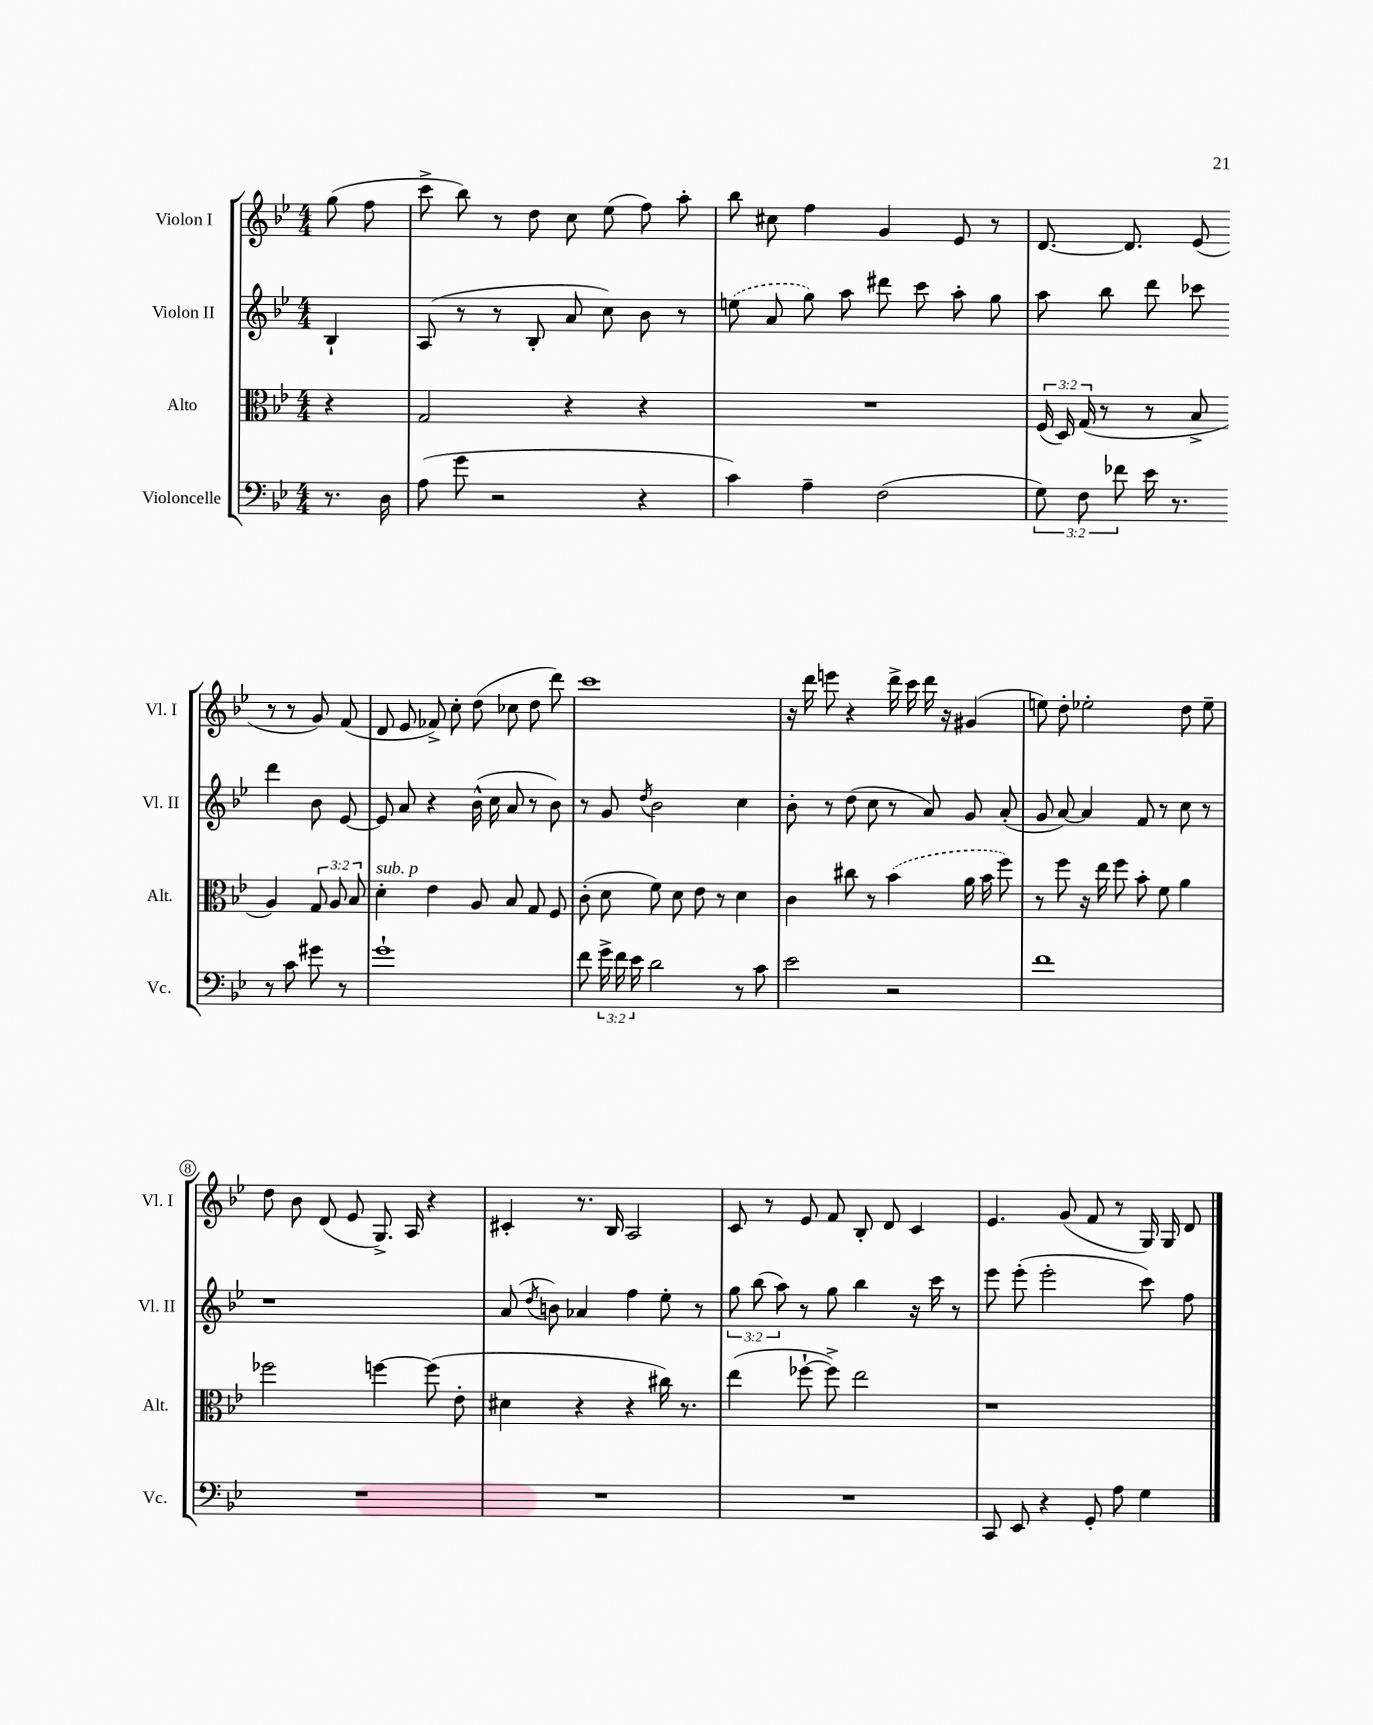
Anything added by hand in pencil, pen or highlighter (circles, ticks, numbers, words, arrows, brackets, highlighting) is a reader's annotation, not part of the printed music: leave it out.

**kern	**kern	**kern	**kern
*staff4	*staff3	*staff2	*staff1
*clefF4	*clefC3	*clefG2	*clefG2
*k[b-e-]	*k[b-e-]	*k[b-e-]	*k[b-e-]
*M4/4	*M4/4	*M4/4	*M4/4
8.r	4r	4B-`	(8gg
.	.	.	8ff
16D	.	.	.
=	=	=	=
(8A	2G	(8A	8ccc^
8g	.	8r	8bb-)
2r	.	8r	8r
.	.	8B-'	8dd
.	4r	8a	8cc
.	.	8cc)	(8ee-
4r	4r	8b-	8ff)
.	.	8r	8aa'
=	=	=	=
4c)	1r	(8ee	8bb-
.	.	8a	8cc#
4A~	.	8gg)	4ff
.	.	8aa	.
(2F	.	8ddd#	4g
.	.	8ccc	.
.	.	8aa'	8e-
.	.	8gg	8r
=	=	=	=
12G)	(24F	8aa	[8.d
.	24D)	.	.
12F	(24G	.	.
.	8r	8bb-	.
12f-	.	.	.
.	.	.	8.d]
16e-	8r	8ddd	.
8.r	.	.	.
.	8B-^	8ccc-	(8e-
8r	4A)	4ddd	8r
8c	.	.	8r
8g#	12G	8b-	8g)
.	12A	.	.
8r	.	[8e-	(8f
.	12B-	.	.
=	=	=	=
1g`	4d'	8e-]	8d
.	.	8a	8e-
.	4e-	4r	8f-^)
.	.	.	8cc'
.	8A	(16b-^^	(8dd
.	.	16cc	.
.	8B-	8a	8cc-
.	8G	8r	8dd
.	8F	8b-)	8ddd)
=	=	=	=
8f	(8c'	8r	1ccc
24g^	8d	8g	.
24f	.	.	.
24e-	.	.	.
.	.	8qdd	.
2d	8f)	2b-	.
.	8d	.	.
.	8e-	.	.
.	8r	.	.
8r	4d	4cc	.
8c	.	.	.
=	=	=	=
2e-	4c	8b-'	16r
.	.	.	16ddd
.	.	8r	8eee
.	8cc#	(8dd	4r
.	8r	8cc	.
2r	(4b-	8r	16ddd^
.	.	.	16ccc
.	.	8a)	16ddd
.	.	.	16r
.	16a	8g	(4g#
.	16b-	.	.
.	8ff)	(8a'	.
=	=	=	=
1f	8r	8g	8ee)
.	8ff	[8a)	8dd'
.	16r	4a]	2ee-'
.	16ee-	.	.
.	8ff	.	.
.	8b-'	8f	.
.	8f	8r	.
.	4a	8cc	8dd
.	.	8r	8ee-~
=	=	=	=
1r	2ff-	1r	8dd
.	.	.	8b-
.	.	.	(8d
.	.	.	8e-
.	[4ff	.	8.G^)
.	.	.	16A
.	(8ff]	.	4r
.	8e-'	.	.
=	=	=	=
1r	4d#	(8a	4c#'
.	.	8qdd	.
.	.	8b)	.
.	4r	4a-	8.r
.	.	.	16B-
.	4r	4ff	2A
.	16cc#)	8ee-'	.
.	8.r	.	.
.	.	8r	.
=	=	=	=
1r	(4ee-	12gg	8c
.	.	(12bb-	.
.	.	.	8r
.	.	12aa)	.
.	[8ff-`	8r	8e-
.	8ff-^])	8gg	8f
.	2ee-	4bb-	8B-'
.	.	.	8d
.	.	16r	4c
.	.	16ccc	.
.	.	8r	.
=	=	=	=
8CC	1r	8eee-	4.e-
8EE-	.	(8eee-'	.
4r	.	2eee-'	.
.	.	.	(8g
8GG'	.	.	8f
8A	.	.	8r
4G	.	8ccc)	16G)
.	.	.	16G
.	.	8ff	8d
==	==	==	==
*-	*-	*-	*-
